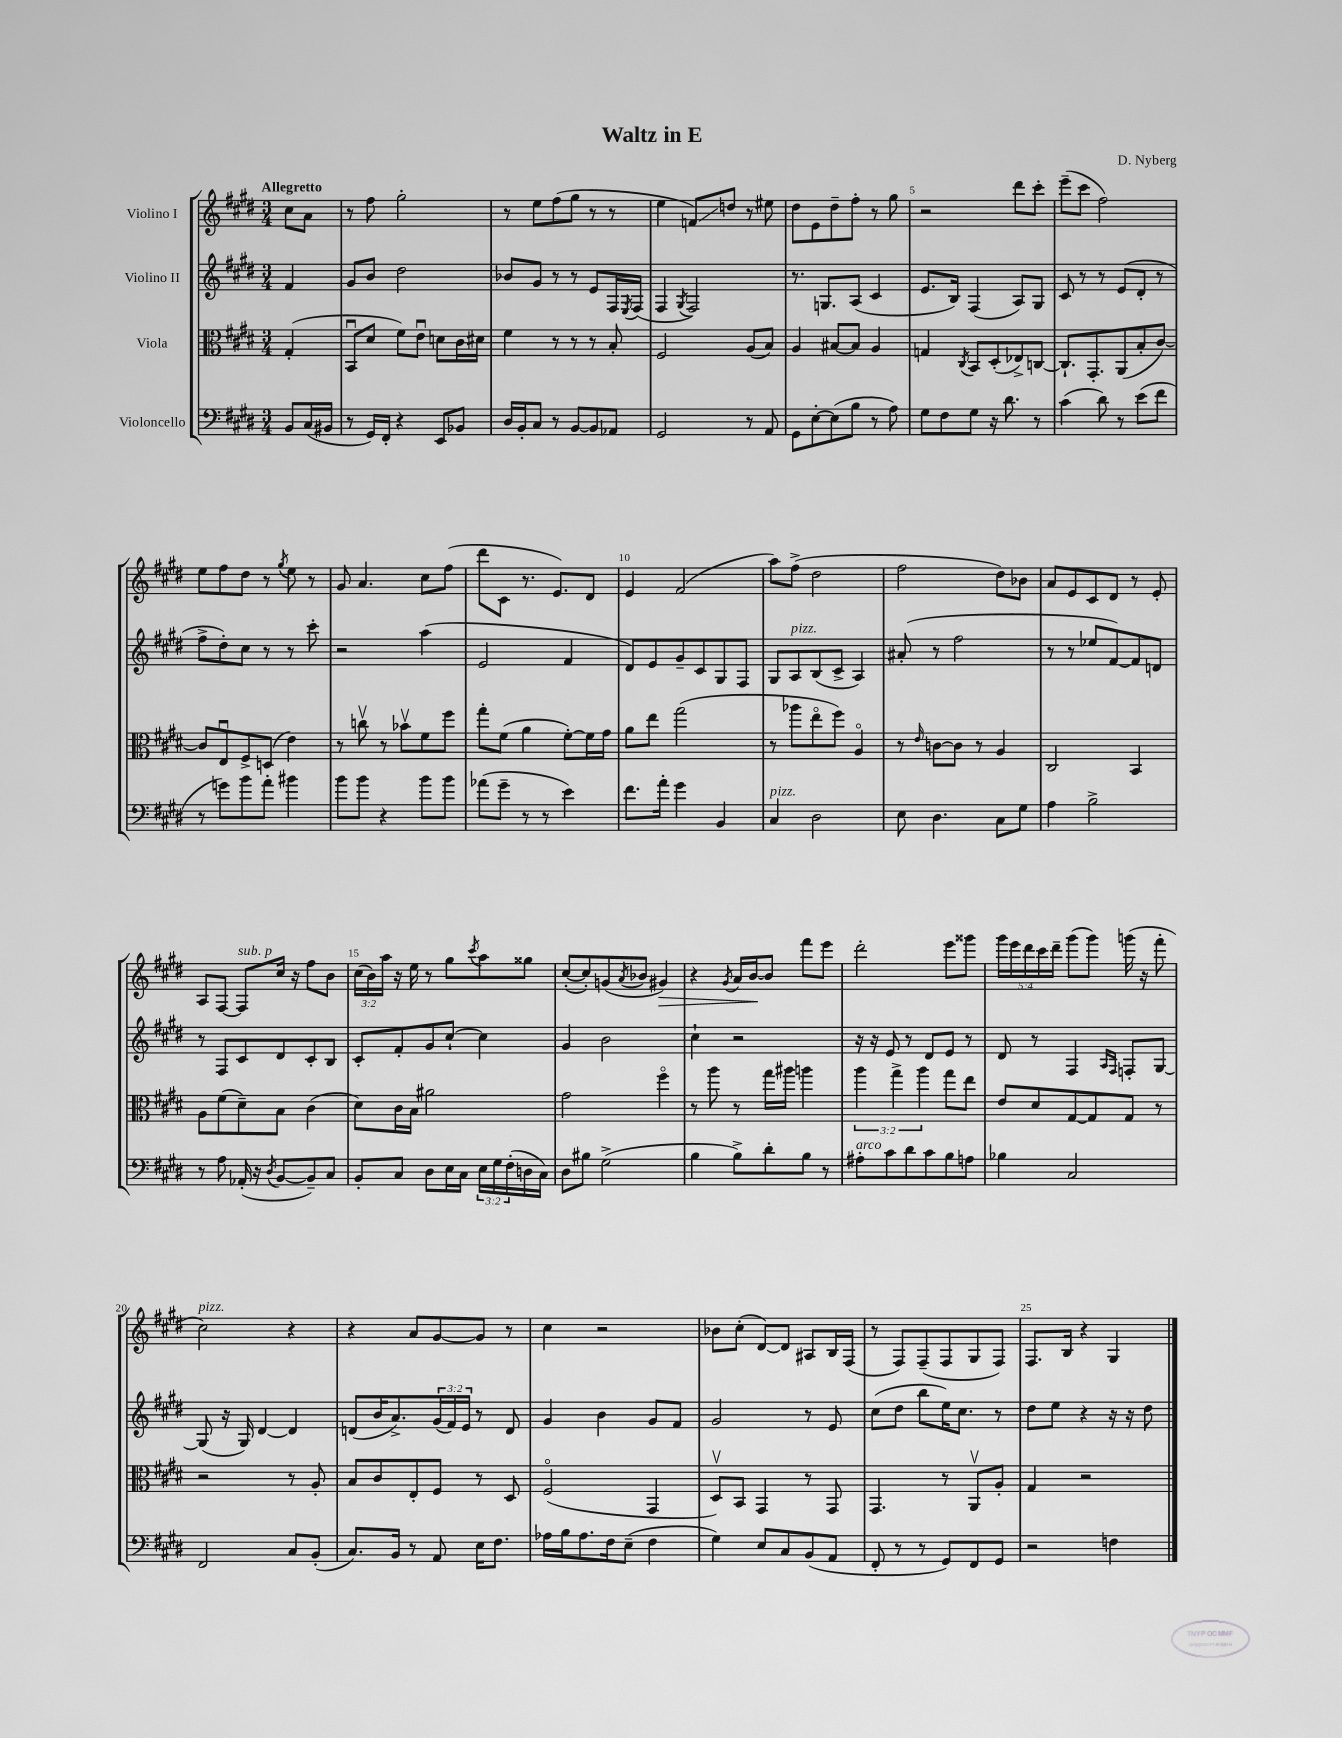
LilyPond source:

\header { title = "Waltz in E" composer = "D. Nyberg" }
<<
\new StaffGroup <<
\new Staff = "s0" \with { instrumentName = "Violino I" } {
    \clef treble \key e \major \numericTimeSignature \time 3/4 \override Staff.TupletNumber.text = #tuplet-number::calc-fraction-text \partial 4 \tempo "Allegretto"
    cis''8 a'8 |
    r8 fis''8 gis''2-. |
    r8 e''8 fis''8( gis''8 r8 r8 |
    e''4 f'8\glissando) d''8 r8 eis''8 |
    dis''8 e'8 dis''8-- fis''8-. r8 gis''8 |
    r2 dis'''8 cis'''8-. |
    e'''8--( cis'''8 fis''2) |
    e''8 fis''8 dis''8 r8 \acciaccatura { gis''8 } e''8 r8 |
    gis'8 a'4. cis''8 fis''8( |
    dis'''8 cis'8 r8. e'8.) dis'8 |
    e'4 fis'2( |
    a''8) fis''8->( dis''2 |
    fis''2 dis''8) bes'8 |
    a'8 e'8 cis'8 dis'8 r8 e'8-. |
    a8 fis8~ fis8^\markup { \italic "sub. p" } cis''16 r16 fis''8 b'8 |
    \tuplet 3/2 { cis''16( b'16) a''16 } r16 e''16 r8 gis''8 \acciaccatura { cis'''8 } a''8 gisis''8 |
    cis''8~-.( cis''8-.) g'8( \acciaccatura { a'8 } bes'8 gis'4\>) |
    r4 \acciaccatura { gis'8 } a'16 b'16~\! b'8 fis'''8 e'''8 |
    dis'''2-. e'''8 gisis'''8 |
    \tuplet 5/4 { gis'''16 e'''16 dis'''16 cis'''16 dis'''16-- } gis'''8( gis'''8) g'''16( r16 fis'''8-. |
    cis''2^\markup { \italic "pizz." }) r4 |
    r4 a'8 gis'8~ gis'8 r8 |
    cis''4 r2 |
    bes'8 cis''8-.( dis'8~) dis'8 ais8 b16 fis16( |
    r8 fis8) fis8--( fis8 gis8 fis8) |
    fis8. b16 r4 gis4 \bar "|." |
}
\new Staff = "s1" \with { instrumentName = "Violino II" } {
    \clef treble \key e \major \numericTimeSignature \time 3/4 \override Staff.TupletNumber.text = #tuplet-number::calc-fraction-text \partial 4
    fis'4 |
    gis'8 b'8 dis''2 |
    bes'8 gis'8 r8 r8 e'8 fis16 \acciaccatura { e8 } fis16( |
    fis4 \acciaccatura { gis8 } fis2) |
    r8. g8. a8( cis'4 |
    e'8. b16) fis4( a8) gis8 |
    cis'8 r8 r8 e'8( dis'8-. r8 |
    fis''8-> dis''8-.) cis''8 r8 r8 cis'''8-. |
    r2 a''4( |
    e'2 fis'4 |
    dis'8) e'8 gis'8-- cis'8 gis8 fis8 |
    gis8 a8^\markup { \italic "pizz." } b8( cis'8-> a4) |
    ais'8-.( r8 fis''2 |
    r8 r8 ees''8 fis'8~) fis'8 d'8 |
    r8 fis8 cis'8 dis'8 cis'8-. b8 |
    cis'8-. fis'8-. gis'8 cis''8~-! cis''4 |
    gis'4 b'2 |
    cis''4-! r2 |
    r16 r16 e'8 r8 dis'8 e'8 r8 |
    dis'8 r8 fis4 \grace { a16 fis16 } f8-. gis8~ |
    gis8( r16 gis16) dis'4~ dis'4 |
    d'8( b'16 a'8.->) \tuplet 3/2 { gis'16( fis'16) e'16 } r8 d'8 |
    gis'4 b'4 gis'8 fis'8 |
    gis'2 r8 e'8 |
    cis''8( dis''8 b''8 e''16) cis''8. r8 |
    dis''8 e''8 r4 r16 r16 dis''8 \bar "|." |
}
\new Staff = "s2" \with { instrumentName = "Viola" } {
    \clef alto \key e \major \numericTimeSignature \time 3/4 \override Staff.TupletNumber.text = #tuplet-number::calc-fraction-text \partial 4
    gis4-.( |
    b,8\downbow dis'8 fis'8) e'8\downbow d'8 cis'16 dis'16 |
    fis'4 r8 r8 r8 b8-. |
    fis2 a8( b8) |
    a4 bis8~ bis8 a4 |
    g4 \acciaccatura { cis8 } b,8 dis8-.( ees8->) c8~ |
    c8.-! gis,8.-. a,8( b8-. cis'8~) |
    cis'8 e8\downbow fis8-> d8( e'4) |
    r8 c''8\upbow r8 bes'8\upbow fis'8 fis''8 |
    gis''8-. fis'8( a'4 fis'8~-.) fis'16 gis'16 |
    a'8 e''8 gis''2( |
    r8 aes''8 e''8\flageolet fis''8) a4\flageolet |
    r8 \grace { e'16 } c'8~ c'8 r8 a4 |
    cis2 b,4 |
    a8 fis'8( dis'8--) b8 cis'4( |
    dis'8) cis'16 b16 ais'2 |
    gis'2 fis''4\flageolet |
    r8 a''8 r8 gis''16 ais''16 a''4 |
    \tuplet 3/2 { a''4 gis''4-> a''4 } gis''8 e''8 |
    e'8 dis'8 gis8~ gis8 gis8 r8 |
    r2 r8 a8-. |
    b8 cis'8 e8-. fis8 r8 dis8 |
    fis2\flageolet( gis,4 |
    dis8\upbow) b,8 gis,4 r8 gis,8 |
    gis,4. r8 a,8\upbow a8-. |
    gis4 r2 \bar "|." |
}
\new Staff = "s3" \with { instrumentName = "Violoncello" } {
    \clef bass \key e \major \numericTimeSignature \time 3/4 \override Staff.TupletNumber.text = #tuplet-number::calc-fraction-text \partial 4
    b,8 cis16( bis,16 |
    r8 gis,16) fis,16-. r4 e,8 bes,8 |
    dis16 b,16-. cis8 r8 b,8~ b,8 aes,8 |
    gis,2 r8 a,8 |
    gis,8 e8~-. e8( b8 r8 a8) |
    gis8 fis8 gis8 r16 dis'8. r8 |
    cis'4( dis'8) r8 e'8( fis'8 |
    r8 g'8) b'8 a'8-. bis'4 |
    b'8 b'8 r4 b'8 b'8 |
    aes'8( gis'8-- r8 r8 e'4) |
    fis'8. a'16-. gis'4 b,4 |
    cis4^\markup { \italic "pizz." } dis2 |
    e8 dis4. cis8 gis8 |
    a4 b2-> |
    r8 a8 aes,16-.( r16 \acciaccatura { dis8 } b,8~ b,8--) cis8 |
    b,8-. cis8 dis8 e16 cis16 \tuplet 3/2 { e16 gis16 fis16-.( } d16 cis16) |
    dis8 bis8 gis2->( |
    b4 b8->) dis'8-. b8 r8 |
    ais8-.^\markup { \italic "arco" } cis'8 dis'8 cis'8 b8 a8 |
    bes4 cis2 |
    fis,2 cis8 b,8-.( |
    cis8.) b,16 r8 a,8 e16 fis8. |
    aes16 b16 aes8. fis16 e8--( fis4 |
    gis4) e8 cis8 b,8( a,8 |
    fis,8-. r8 r8 gis,8) fis,8 gis,8 |
    r2 f4 \bar "|." |
}
>>
>>
\layout { \context { \Score \override BarNumber.break-visibility = ##(#f #t #t) barNumberVisibility = #(every-nth-bar-number-visible 5) } }
